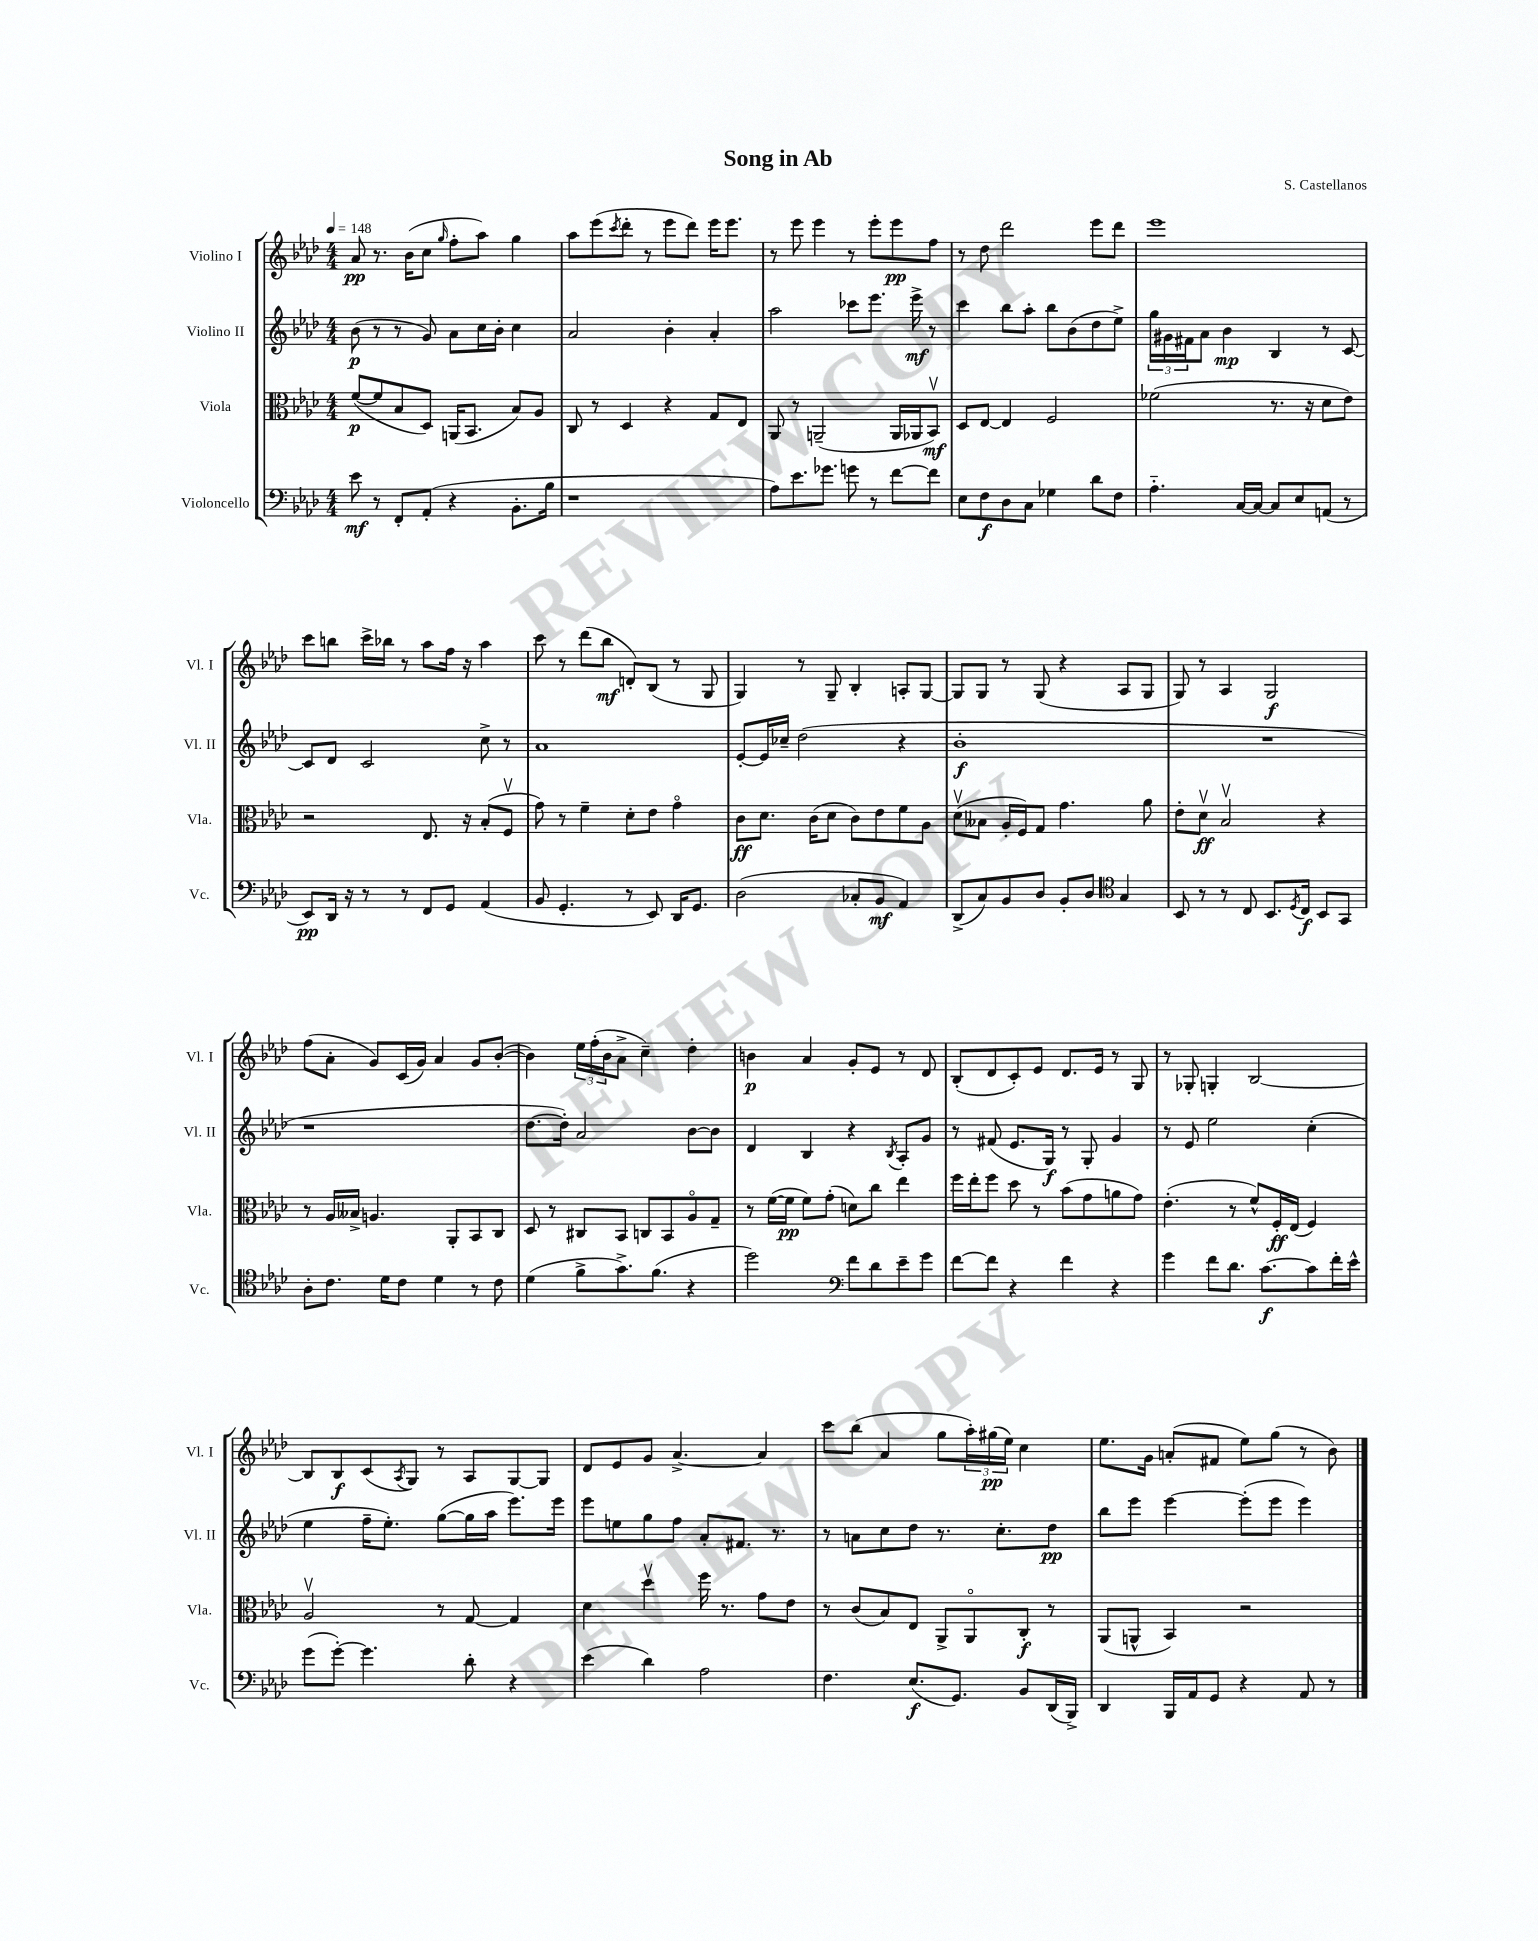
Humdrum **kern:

**kern	**kern	**kern	**kern
*staff4	*staff3	*staff2	*staff1
*clefF4	*clefC3	*clefG2	*clefG2
*k[b-e-a-d-]	*k[b-e-a-d-]	*k[b-e-a-d-]	*k[b-e-a-d-]
*M4/4	*M4/4	*M4/4	*M4/4
*MM148	*MM148	*MM148	*MM148
8e-	([8f	(8b-	8a-
8r	8f]	8r	8.r
8FF'	8B-	8r	.
.	.	.	(16b-
(8AA-'	8D-)	8g)	8cc
.	.	.	16qqgg
4r	(16AA	8a-	8ff'
.	8.BB-	.	.
.	.	16cc	8aa-)
.	.	16b-'	.
8.BB-'	8B-)	4cc	4gg
.	8A-	.	.
16B-	.	.	.
=	=	=	=
1r	8C	2a-	8aa-
.	8r	.	(8eee-
.	.	.	8qccc
.	4D-	.	8ddd-'
.	.	.	8r
.	4r	4b-'	8eee-
.	.	.	8ddd-)
.	8G	4a-'	16eee-
.	.	.	8.eee-
.	8E-	.	.
=	=	=	=
8A-)	8AA-	2aa-	8r
8.e-	8r	.	8eee-
.	(2AA~	.	4eee-
8.g-	.	.	.
8g	.	8ccc-	8r
8r	.	8.eee-	8eee-'
[8f	16AA	.	8eee-
.	16AA-	16eee-^	.
8f]	8BB-v)	8r	8ff
=	=	=	=
8E-	8D-	4ccc	8r
8F	[8E-	.	8dd-
8D-	4E-]	8bb-	2ddd-
8C	.	8aa-'	.
4G-	2F	8bb-	.
.	.	(8b-	.
8d-	.	8dd-	8eee-
8F	.	8ee-^)	8ddd-
=	=	=	=
4.A-'~	(2f-	24gg	1eee-
.	.	24g#	.
.	.	24f#	.
.	.	8a-	.
.	.	4b-	.
[16C	.	.	.
16C_	.	.	.
8C]	8.r	4B-	.
8E-	.	.	.
.	16r	.	.
(8AA	8d-	8r	.
8r	8e-)	[8c	.
=	=	=	=
8EE-)	2r	8c]	8ccc
16DD-	.	8d-	8bb
16r	.	.	.
8r	.	2c	16ccc^
.	.	.	16bb-
8r	.	.	8r
8FF	8.E-	.	8aa-
8GG	.	.	16ff
.	16r	.	16r
(4AA-	(8B-'	8cc^	4aa-
.	8Fv	8r	.
=	=	=	=
8BB-	8g)	1a-	8ccc
4.GG'	8r	.	8r
.	4f~	.	(8ddd-
.	.	.	8bb-
8r	8d-'	.	8d')
8EE-)	8e-	.	(8B-
16DD-	4go	.	8r
8.GG	.	.	.
.	.	.	8G
=	=	=	=
(2D-	8c	[8e-'	4G)
.	8.d-	16e-]	.
.	.	16cc-~	.
.	.	(2dd-	8r
.	(16c	.	.
.	8d-	.	8G~
8C-'	8c)	.	4B-'
8BB-	8e-	.	.
4AA-)	8f	4r	8A'
.	8A-	.	[8G
=	=	=	=
(8DD-^	(8d-v	1b-'	8G]
8C)	8B--	.	8G
8BB-	16A-'	.	8r
.	16F)	.	.
8D-	8G	.	(8G
8BB-'	4.g	.	4r
8D-	.	.	.
*clefC4	*	*	*
4G	.	.	8A-
.	8a-	.	8G
=	=	=	=
8BB-	8e-'	1r	8G)
8r	8d-v	.	8r
8r	2B-v	.	4A-
8C	.	.	.
8.BB-	.	.	2G
8qD-	.	.	.
16C	.	.	.
8BB-	4r	.	.
8GG	.	.	.
=	=	=	=
8A-'	8r	1r	(8ff
8.c	16A-	.	8a-'
.	16B--^	.	.
.	4.A	.	8g)
16d-	.	.	.
8c	.	.	(16c
.	.	.	16g)
4d-	.	.	4a-
.	8AA-'	.	.
8r	8BB-	.	8g
8c	8C	.	([8b-'
=	=	=	=
(4d-	8D-	[8.dd-	4b-])
.	8r	.	.
.	.	16dd-'])	.
8f^	8C#	2a-	24ee-
.	.	.	(24ff'
.	.	.	24b-
8.g^)	8BB-	.	8a-^
.	8C	.	4cc~)
(8.f	.	.	.
.	8BB-	.	.
4r	8A-o	[8b-	4dd-'
.	8G~	8b-]	.
=	=	=	=
2dd-)	8r	4d-	4b
.	([16f	.	.
.	16f]	.	.
.	8f)	4B-	4a-
.	(8g'	.	.
*clefF4	*	*	*
8f	8d)	4r	8g'
8d-	8cc	.	8e-
.	.	8qB-	.
8e-~	4ee-	8A-'	8r
8g	.	8g	8d-
=	=	=	=
[8f	16ff	8r	(8B-'
.	16ee-'	.	.
8f]	8ff	(8f#	8d-
4r	8dd-	8.e-	8c')
.	8r	.	8e-
.	.	16G)	.
4f	(8b-	8r	8.d-
.	8g	8G'	.
.	.	.	16e-
4r	8a	4g	8r
.	8g)	.	8G
=	=	=	=
4g	(4.e-'	8r	8r
.	.	8e-	8G-'
8f	.	2ee-	4G'
8.d-	8r	.	.
.	8f^^)	.	[2B-
[8.c	.	.	.
.	16F'	.	.
.	(16E-	.	.
8c]	4F)	(4cc'	.
16f'	.	.	.
16e-^^	.	.	.
=	=	=	=
(8g	2A-v	4ee-	8B-]
[8g')	.	.	8B-
4.g]	.	16ff~	(8c
.	.	8.ee-')	.
.	.	.	8qA-
.	.	.	8G)
.	8r	([8gg	8r
8d-'	[8G	16gg]	8A-
.	.	16aa-	.
4r	4G]	8.eee-)	[8G
.	.	.	8G]
.	.	16eee-	.
=	=	=	=
(4e-	4d-	8eee-	8d-
.	.	8ee	8e-
4d-)	4dd-v	8gg	8g
.	.	8ff	[4.a-^
2A-	16ff	8a-'	.
.	8.r	.	.
.	.	8.f#	.
.	8g	.	4a-]
.	.	8.r	.
.	8e-	.	.
=	=	=	=
4.F	8r	8r	8ccc
.	(8c	8a	(8bb-
.	8B-)	8cc	4a-
(8.E-	8E-	8dd-	.
.	8AA-^	8.r	8gg
8.GG)	.	.	.
.	8AA-o	.	24aa-')
.	.	.	(24gg#
.	.	8.cc'	.
.	.	.	24ee-)
8BB-	8C'	.	4cc
(16DD-	8r	8dd-	.
16BBB-^)	.	.	.
=	=	=	=
4DD-	(8AA-	8bb-	8.ee-
.	8AA^^	8eee-	.
.	.	.	16g
16BBB-	4BB-)	[4eee-	(8a'
16AA-	.	.	.
8GG	.	.	8f#
4r	2r	(8eee-']	8ee-)
.	.	8eee-	(8gg
8AA-	.	4eee-)	8r
8r	.	.	8b-)
==	==	==	==
*-	*-	*-	*-
